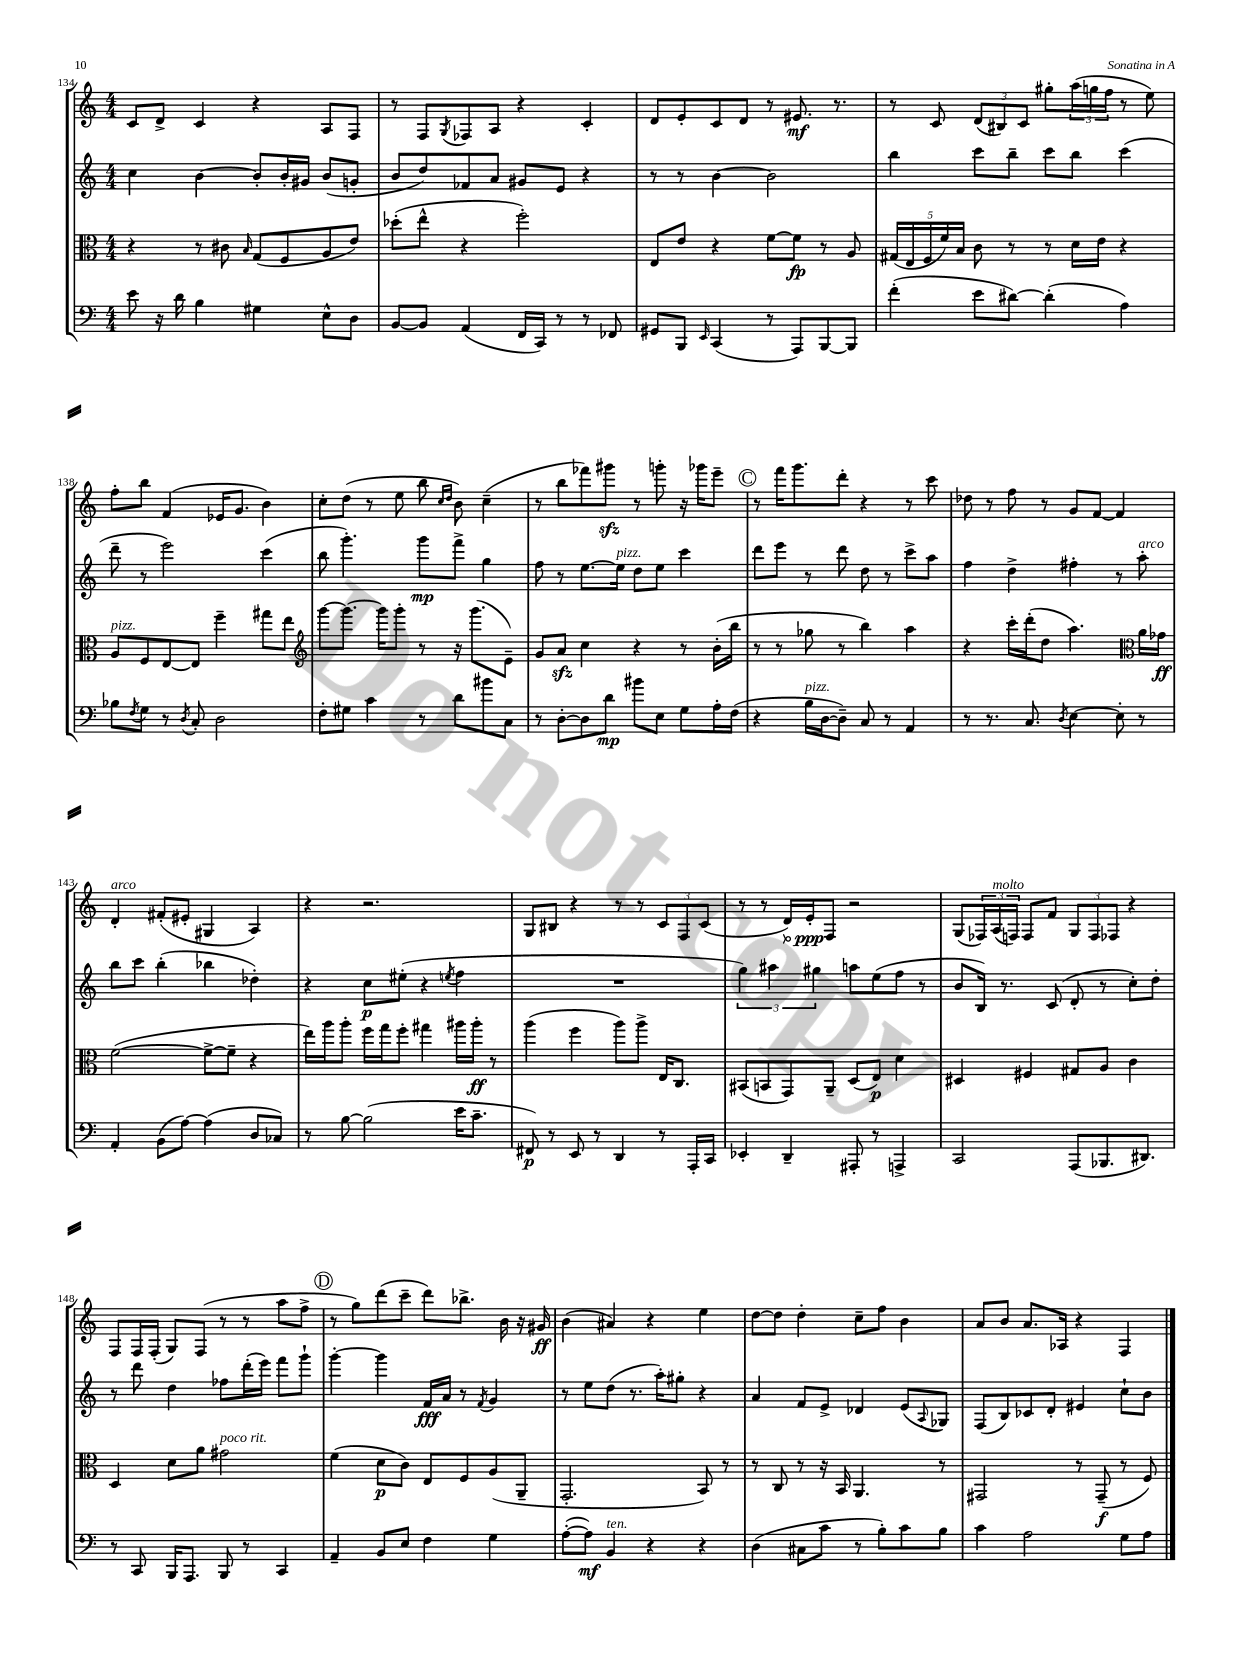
<<
\new StaffGroup <<
\new Staff = "s0" {
    \clef treble \key c \major \numericTimeSignature \time 4/4
    c'8 d'8-> c'4 r4 a8 f8 |
    r8 f8 \acciaccatura { g8 } fes8 a8 r4 c'4-. |
    d'8 e'8-. c'8 d'8 r8 eis'8.\mf r8. |
    r8 c'8 \tuplet 3/2 { d'8( bis8) c'8 } gis''8-. \tuplet 3/2 { a''16( g''16 f''16 } r8 e''8) |
    f''8-. b''8 f'4( ees'16 g'8. b'4) |
    c''8-. d''8( r8 e''8 b''8 \grace { c''16 d''16 } b'8) c''4--( |
    r8 b''8 fes'''8) gis'''8\sfz r8 g'''8-. r16 ges'''16 e'''8-- |
    \mark \markup { \circle "C" } r8 f'''16 g'''8. d'''8-. r4 r8 c'''8 |
    des''8 r8 f''8 r8 g'8 f'8~ f'4 |
    d'4-.^\markup { \italic "arco" } fis'8-.( eis'8-. gis4 a4) |
    r4 r2. |
    g8 bis8 r4 r8 r8 \tuplet 3/2 { c'8 f8 c'8( } |
    r8 r8 \once \override Hairpin.circled-tip = ##t d'16\>) e'16-.\ppp\! f8 r2 |
    g8( \tuplet 3/2 { fes16) a16^\markup { \italic "molto" }( f16) } f8 f'8 \tuplet 3/2 { g8 f8 fes8 } r4 |
    f8 f16 f16-.( g8) f8( r8 r8 a''8 f''8-> |
    \mark \markup { \circle "D" } r8 g''8) d'''8( c'''8-- d'''8) bes''8.-> b'16 r16 gis'16\ff |
    b'4( ais'4) r4 e''4 |
    d''8~ d''8 d''4-. c''8-- f''8 b'4 |
    a'8 b'8 a'8. aes16 r4 f4 \bar "|." |
}
\new Staff = "s1" {
    \clef treble \key c \major \numericTimeSignature \time 4/4
    c''4 b'4~ b'8-. b'16-. gis'16 b'8( g'8-. |
    b'8 d''8) fes'8 a'8 gis'8 e'8 r4 |
    r8 r8 b'4~ b'2 |
    b''4 c'''8 b''8-- c'''8 b''8 c'''4( |
    d'''8-- r8 e'''2) c'''4( |
    b''8 g'''4.-.) g'''8\mp f'''8-> g''4 |
    f''8 r8 e''8.~ e''16^\markup { \italic "pizz." } d''8 e''8 c'''4 |
    \mark \markup { \circle "C" } d'''8 e'''8 r8 d'''8 d''8 r8 c'''8-> a''8 |
    f''4 d''4-> fis''4-. r8 a''8-.^\markup { \italic "arco" } |
    b''8 c'''8 b''4-.( bes''4 des''4-.) |
    r4 c''8\p eis''8-.( r4 \acciaccatura { e''8 } f''4 |
    R1 |
    \tuplet 3/2 { g''4) ais''4 gis''4 } a''8 e''8( f''8 r8 |
    b'8 b16) r8. c'8( d'8-. r8 c''8-.) d''8-. |
    r8 d'''8 d''4 fes''8 d'''16-.( e'''16) f'''8 g'''8-! |
    \mark \markup { \circle "D" } g'''4~-. g'''4 f'16\fff a'16 r8 \acciaccatura { f'8 } g'4 |
    r8 e''8 d''8( r8. a''16-.) gis''8-. r4 |
    a'4 f'8 e'8-> des'4 e'8( \appoggiatura { a8 } ges8) |
    f8( b8) ces'8 d'8-. eis'4 c''8-! b'8 \bar "|." |
}
\new Staff = "s2" {
    \clef alto \key c \major \numericTimeSignature \time 4/4
    r4 r8 cis'8 \grace { b16 } g8( f8 a8 e'8) |
    des''8-.( e''8-^ r4 f''2-.) |
    e8 e'8 r4 f'8~ f'8\fp r8 a8 |
    \tuplet 5/4 { gis16( e16 f16 f'16) b16 } c'8 r8 r8 d'16 e'16 r4 |
    a8^\markup { \italic "pizz." } f8 e8~ e8 f''4-- gis''8 e''8 |
    \clef treble g'''8~ g'''8.~ g'''16 g'''8-. r8 r16 g'''8.( e'8--) |
    g'8 a'8\sfz c''4 r4 r8 b'16-.( b''16 |
    \mark \markup { \circle "C" } r8 r8 ges''8 r8 b''4) a''4 |
    r4 c'''16-. d'''16-.( d''8 a''4.) \clef alto a'16 ges'16\ff |
    f'2~( f'8~-> f'8-- r4 |
    e''16) a''16 a''8-. f''16 g''16 f''8-. gis''4 ais''16 ais''16-.\ff r8 |
    a''4( f''4 a''8) a''8-> e16 c8. |
    bis,8( b,8 g,8) a,8-- d8( e8\p) d'4 |
    dis4 fis4 gis8 a8 c'4 |
    d4 d'8 a'8 gis'2^\markup { \italic "poco rit." } |
    \mark \markup { \circle "D" } f'4( d'8\p c'8) e8 f8 a8( a,8-- |
    g,2.-. b,8) r8 |
    r8 c8 r8 r16 b,16 a,4. r8 |
    gis,2 r8 gis,8--\f( r8 f8) \bar "|." |
}
\new Staff = "s3" {
    \clef bass \key c \major \numericTimeSignature \time 4/4
    e'8 r16 d'16 b4 gis4 e8-^ d8 |
    b,8~ b,8 a,4( f,16 c,16) r8 r8 fes,8 |
    gis,8 b,,8 \grace { e,16 } c,4( r8 a,,8) b,,8~ b,,8 |
    f'4-.( e'8 dis'8~) dis'4-.( a4) |
    bes8 \acciaccatura { f8 } g8 r8 \acciaccatura { d8 } c8-. d2 |
    f8-. gis8 c'4 r8 d'8 bis'8 c8 |
    r8 d8~-. d8 d'8\mp bis'8 e8 g8 a16-. f16( |
    \mark \markup { \circle "C" } r4 b16^\markup { \italic "pizz." } d16~ d8--) c8 r8 a,4 |
    r8 r8. c8. \acciaccatura { d8 } e4~ e8-. r8 |
    a,4-. b,8( a8~) a4( d8 ces8) |
    r8 b8~ b2( e'16 c'8.-- |
    fis,8\p) r8 e,8 r8 d,4 r8 a,,16-. c,16 |
    ees,4-. d,4-- ais,,8-. r8 a,,4-> |
    c,2 a,,8( bes,,8. dis,8.) |
    r8 c,8 b,,16 a,,8. b,,8 r8 c,4 |
    \mark \markup { \circle "D" } a,4-- b,8 e8 f4 g4 |
    a8~-.( a8\mf) b,4^\markup { \italic "ten." } r4 r4 |
    d4( cis8 c'8 r8 b8-.) c'8 b8 |
    c'4 a2 g8 a8 \bar "|." |
}
>>
>>
\layout { \context { \Score currentBarNumber = #134 } }
